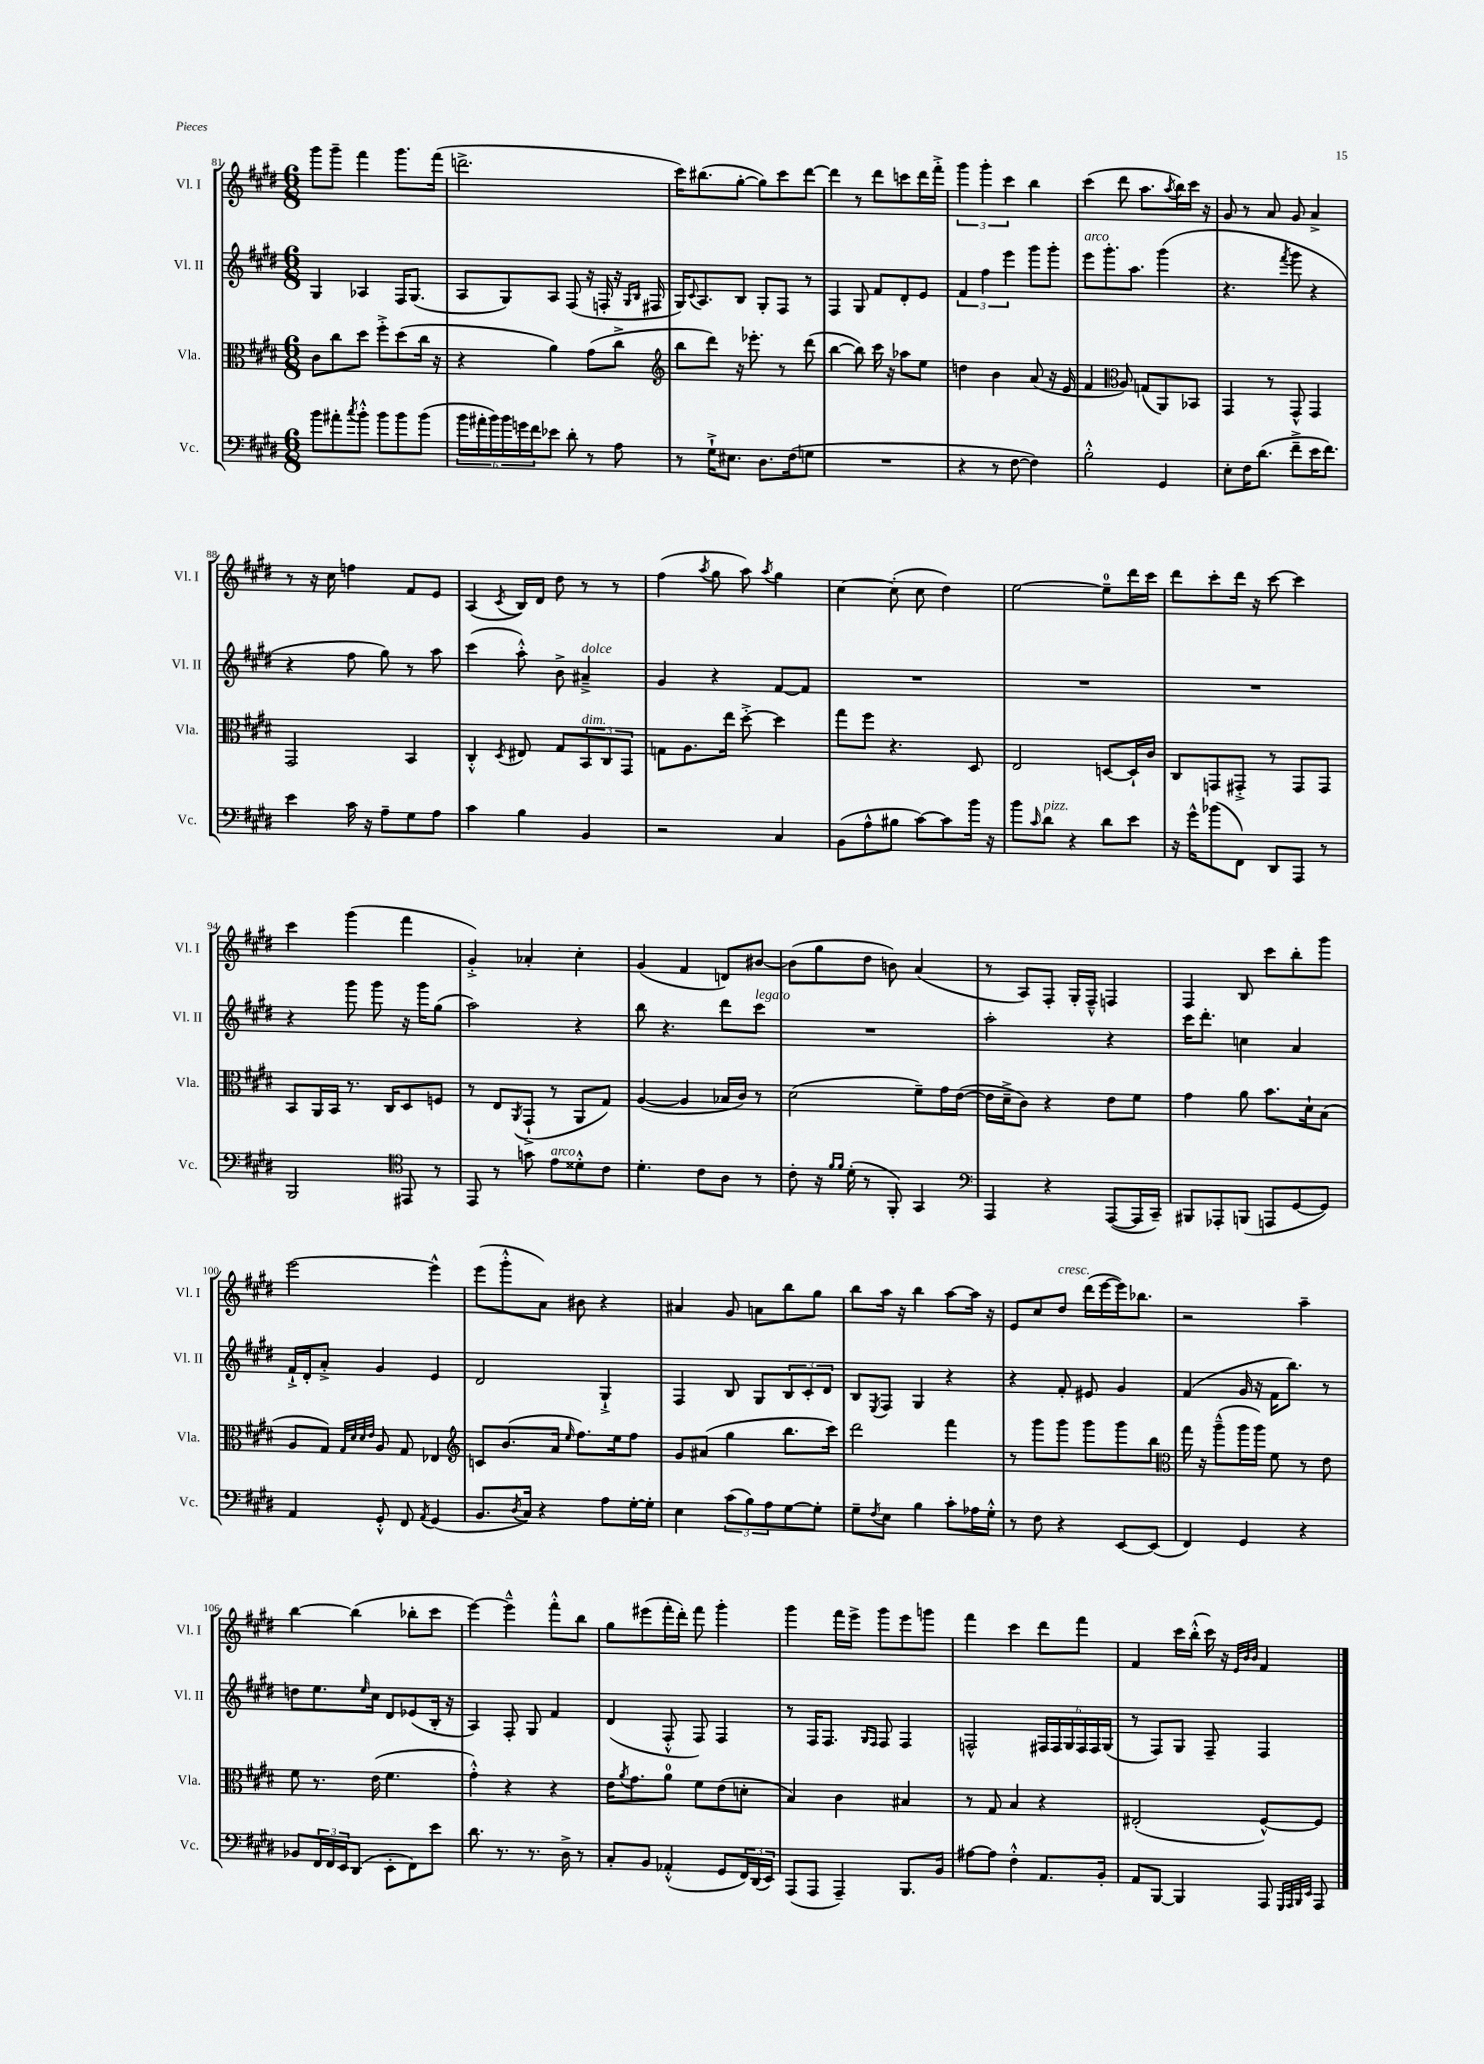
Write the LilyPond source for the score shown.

<<
\new StaffGroup <<
\new Staff = "s0" \with { instrumentName = "Vl. I" shortInstrumentName = "Vl. I" } {
    \clef treble \key e \major \numericTimeSignature \time 6/8
    gis'''8 gis'''8-- fis'''4 gis'''8. fis'''16( |
    d'''2.-> |
    cis'''16) bis''8.( gis''8~-. gis''8) cis'''8 dis'''8~ |
    dis'''4 r8 dis'''8 c'''8 dis'''16 fis'''16-.-> |
    \tuplet 3/2 { gis'''4 gis'''4-. cis'''4 } b''4 |
    cis'''4( dis'''8 a''8. \acciaccatura { a''8 } b''16) cis'''16 r16 |
    gis'8 r8 a'8 gis'8 a'4-> |
    r8 r16 cis''16 f''4 fis'8 e'8 |
    a4( \acciaccatura { cis'8 } b16) dis'16 dis''8 r8 r8 |
    fis''4( \acciaccatura { a''8 } gis''8 a''8) \acciaccatura { a''8 } gis''4 |
    cis''4~ cis''8-.( cis''8 dis''4) |
    e''2~ e''8-0-- dis'''16 cis'''16 |
    dis'''8 cis'''8-. dis'''16 r16 cis'''8~ cis'''4 |
    cis'''4 gis'''4( fis'''4 |
    gis'4-.->) aes'4-. cis''4-. |
    gis'4( fis'4 d'8) bis'8~ |
    bis'8( gis''8 dis''8 b'8) a'4( |
    r8 a8) fis8-. gis16-. fis16---^ f4 |
    fis4 b8 cis'''8 b''8-. gis'''8 |
    e'''2~ e'''4-^ |
    e'''8( gis'''8-.-^ a'8) bis'8 r4 |
    ais'4 gis'8 a'8 b''8 gis''8 |
    b''8 a''16 r16 b''4 a''8~ a''16 r16 |
    e'8 cis''8 dis''8^\markup { \italic "cresc." } dis'''16( e'''16~ e'''16) bes''8. |
    r2 a''4-- |
    b''4~ b''4( bes''8-. cis'''8 |
    e'''4~) e'''4---^ fis'''8-.-^ b''8 |
    gis''8 eis'''8( fis'''16-. dis'''16-.) fis'''8 gis'''4-. |
    gis'''4 fis'''16 e'''16-> gis'''8 e'''8 g'''8 |
    fis'''4 cis'''4 dis'''8 fis'''8 |
    fis'4 cis'''16 b''16-.-^( cis'''16) r16 \grace { e'32 b'32 b'32 } fis'4 \bar "|." |
}
\new Staff = "s1" \with { instrumentName = "Vl. II" shortInstrumentName = "Vl. II" } {
    \clef treble \key e \major \numericTimeSignature \time 6/8
    gis4 aes4 fis16 gis8.( |
    a8 gis8) a8 fis8( r16 f16-. r16 \grace { gis16 b16 } fis16 |
    gis16) \appoggiatura { cis'8 } a8. b8 gis8-. fis8 r8 |
    fis4 gis8 fis'8 dis'8-. e'8 |
    \tuplet 3/2 { fis'4 fis''4 e'''4 } gis'''8 gis'''8-. |
    e'''8^\markup { \italic "arco" } gis'''8.-. a''8. gis'''4( |
    r4. \acciaccatura { fis'''8 } gis'''8 r4 |
    r4 fis''8 gis''8) r8 a''8 |
    cis'''4( a''8-.-^) b'8-> ais'4--->^\markup { \italic "dolce" } |
    gis'4 r4 fis'8~ fis'8 |
    R2. |
    R2. |
    R2. |
    r4 gis'''8 gis'''8 r16 gis'''16 gis''8( |
    a''2) r4 |
    b''8 r4. dis'''8 cis'''8^\markup { \italic "legato" } |
    R2. |
    a''2-. r4 |
    cis'''16 dis'''8.-. c''4 a'4 |
    fis'16-!-> dis'16-. a'8-.-> gis'4 e'4 |
    dis'2 gis4-!-> |
    fis4 b8 gis8 \tuplet 3/2 { b8 cis'8-. dis'8 } |
    b8 \acciaccatura { e8 } fis8 gis4 r4 |
    r4 fis'8-. eis'8 gis'4 |
    fis'4( gis'16 r16 fis'16 b''8.) r8 |
    d''8 e''8. \grace { e''16 } cis''16 dis'8 ees'8( b16-. r16 |
    a4) fis8-. gis8 fis'4 |
    dis'4( fis8-.-^ fis8) fis4 |
    r8 fis16 fis8. \grace { gis16 fis16 } fis8 fis4 |
    f2-^ \tuplet 6/4 { fis16 fis16 gis16 fis16 fis16 gis16( } |
    r8 fis8) gis8 fis8-- fis4 \bar "|." |
}
\new Staff = "s2" \with { instrumentName = "Vla." shortInstrumentName = "Vla." } {
    \clef alto \key e \major \numericTimeSignature \time 6/8
    cis'8 cis''8 dis''8 fis''8-.-> dis''8( cis''16 r16 |
    r4 a'4) gis'8( cis''8-> |
    \clef treble b''8 dis'''8) r16 ees'''8.-. r8 dis'''8( |
    b''4~ b''8) cis'''16 r16 aes''8 e''8 |
    d''4 b'4 a'8( r16 e'16 |
    fis'4 \clef alto a8) g8( a,8) bes,8 |
    gis,4 r8 gis,8-^ gis,4 |
    gis,2 b,4 |
    cis4-.-^ \acciaccatura { dis8 } eis8 gis8 \tuplet 3/2 { b,8^\markup { \italic "dim." } cis8 gis,8 } |
    g8 a8. e''16 dis''8~-.-> dis''4 |
    gis''8 fis''8 r4. dis8 |
    e2 d8~ d16-! cis'16 |
    cis8 g,8 gis,8-.-> r8 gis,8 gis,8 |
    b,8 a,16 b,16 r8. cis16 dis8 f8 |
    r8 e8 \acciaccatura { a,8 } gis,8-!->( r8 a,8 gis8) |
    a4~( a4 bes16 cis'16) r8 |
    dis'2( fis'8--) gis'16 e'16~( |
    e'16 dis'16---> cis'8) r4 e'8 fis'8 |
    gis'4 a'8 b'8. dis'16-! b8( |
    a8 gis8) \grace { gis32 dis'32 dis'32 e'32 } a8 gis8 ees4 |
    \clef treble c'8 b'8.( a'16 \grace { e''16 } fis''8.) e''16 fis''8 |
    gis'8 ais'8( gis''4 b''8. cis'''16) |
    dis'''2 fis'''4 |
    r8 gis'''8 gis'''8 gis'''8 gis'''8 b''8 |
    \clef alto gis''16 r16 a''8---^( a''16 a''16) fis'8 r8 e'8 |
    fis'8 r8. e'16( fis'4. |
    gis'4-.-^) r4 r4 |
    e'16 \acciaccatura { a'8 } gis'8. a'8-0 fis'8 e'8( d'8-. |
    b4) cis'4 bis4 |
    r8 gis8 b4 r4 |
    eis2-.( fis8~-^) fis8 \bar "|." |
}
\new Staff = "s3" \with { instrumentName = "Vc." shortInstrumentName = "Vc." } {
    \clef bass \key e \major \numericTimeSignature \time 6/8
    b'8 ais'8-. \acciaccatura { cis''8 } b'8-.-^ b'8 b'8 b'8( |
    \tuplet 6/4 { b'16 ais'16-. b'16) b'16 g'16 fis'16 } ees'8 dis'8-. r8 a8 |
    r8 gis16-!-> eis8. dis8. fis16( g8 |
    R2. |
    r4 r8 fis8~ fis4) |
    b2-.-^ gis,4 |
    e8-. fis16 dis'8.( fis'8---> e'16 fis'8.) |
    e'4 cis'16 r16 a8-- gis8 a8 |
    cis'4 b4 b,4 |
    r2 cis4 |
    b,8( a8-^ bis8 cis'8~) cis'8 b'16 r16 |
    b'8 \grace { cis'16 } dis'8^\markup { \italic "pizz." } r4 dis'8 e'8 |
    r16 gis'16-^ bes'8( fis,8) dis,8 a,,8 r8 |
    b,,2 \clef tenor eis,8 r8 |
    e,8 r8 g'8 e'8^\markup { \italic "arco" } disis'8-.-^ cis'8 |
    dis'4.-. cis'8 a8 r8 |
    cis'8-. r16 \grace { fis'16 fis'16 } dis'16-.( r8 fis,8-.) gis,4 |
    \clef bass a,,4 r4 a,,8~( a,,16 cis,16--) |
    bis,,8 aes,,8-. b,,8( a,,8 gis,8~ gis,8) |
    a,4 gis,8-.-^ fis,8 \acciaccatura { a,8 } gis,4( |
    b,8. \acciaccatura { dis8 } cis16) r4 a8 gis16~-. gis16-. |
    e4 \tuplet 3/2 { cis'8( b8) a8 } gis8~ gis8-. |
    gis8-- \acciaccatura { fis8 } e8 b4 cis'8-. aes16 gis16-.-^ |
    r8 fis8 r4 e,8~ e,8( |
    fis,4) gis,4 r4 |
    bes,8 \tuplet 3/2 { fis,16 fis,16 e,16 } dis,8( e,8-. fis,8) e'8 |
    dis'8. r8. r8. dis16-> r8 |
    cis8-. b,8 aes,4-.-^( gis,8 \tuplet 3/2 { fis,16) dis,16( e,16) } |
    a,,8( a,,8 a,,4--) b,,8. b,16 |
    ais8~ ais8 fis4-.-^ a,8. b,16-. |
    a,8 b,,8~ b,,4 a,,8 \grace { gis,,32 a,,32 b,,32 e,32 } a,,8 \bar "|." |
}
>>
>>
\layout { \context { \Score currentBarNumber = #81 } }
